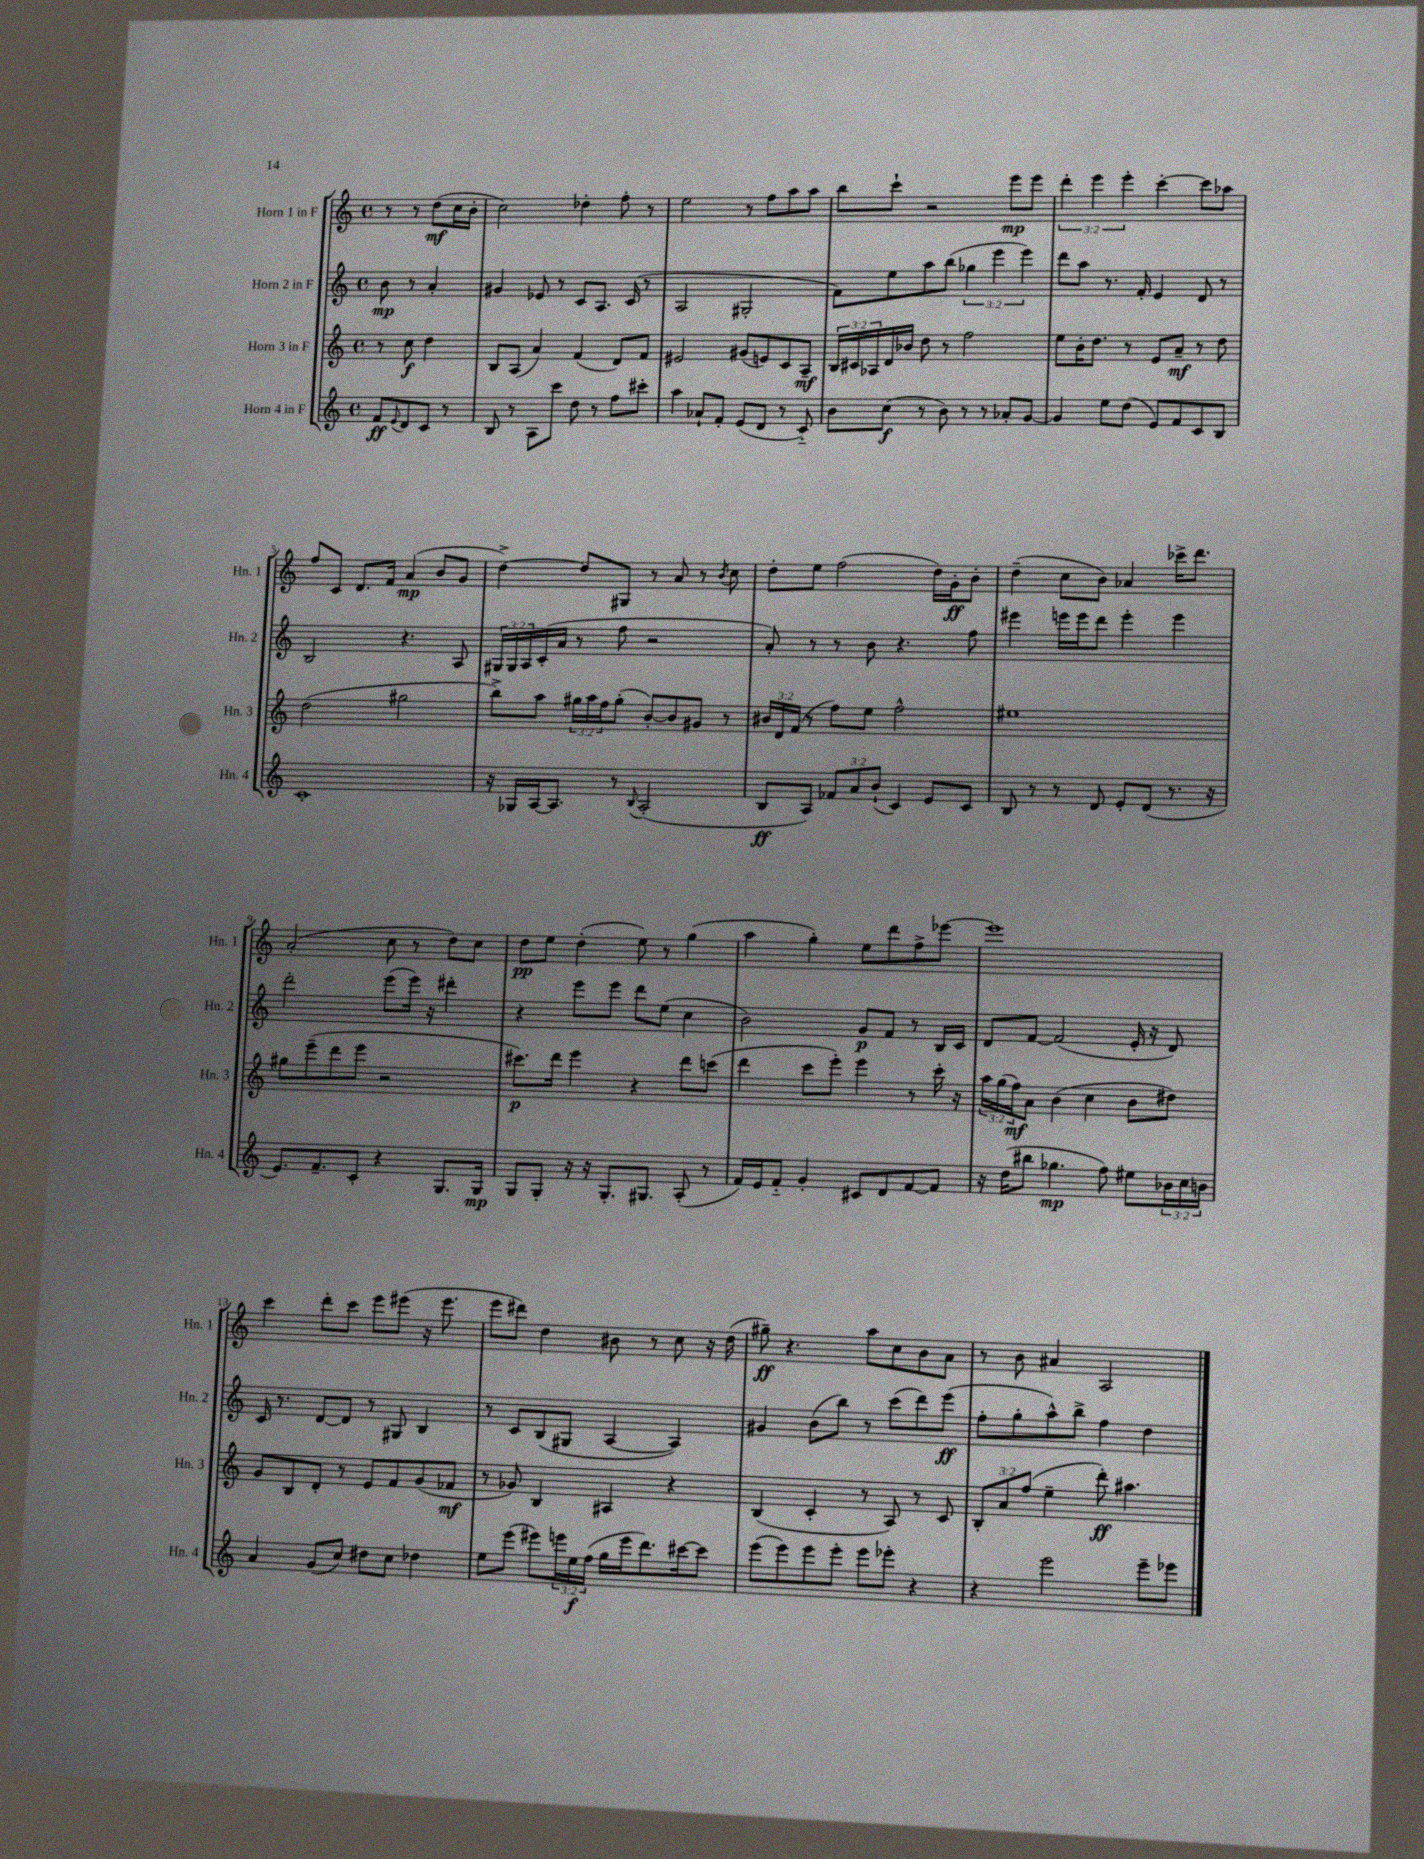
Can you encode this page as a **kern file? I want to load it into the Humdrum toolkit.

**kern	**dynam	**kern	**dynam	**kern	**dynam	**kern	**dynam
*part4	*part4	*part3	*part3	*part2	*part2	*part1	*part1
*staff4	*staff4	*staff3	*staff3	*staff2	*staff2	*staff1	*staff1
*I"Horn 4 in F	*	*I"Horn 3 in F	*	*I"Horn 2 in F	*	*I"Horn 1 in F	*
*I'Hn. 4	*	*I'Hn. 3	*	*I'Hn. 2	*	*I'Hn. 1	*
*clefG2	*	*clefG2	*	*clefG2	*	*clefG2	*
*k[]	*	*k[]	*	*k[]	*	*k[]	*
*M4/4	*	*M4/4	*	*M4/4	*	*M4/4	*
*met(c)	*	*met(c)	*	*met(c)	*	*met(c)	*
=	=	=	=	=	=	=	=
8f/L	ff	8r	.	8b\	mp	8r	.
8qqe/	.	.	.	.	.	.	.
8d/	.	8cc\	f	8r	.	8r	.
8c/J	.	4dd\	.	4a'/	.	(8dd\L	mf
8r	.	.	.	.	.	16cc\L	.
.	.	.	.	.	.	16b'\JJ	.
=1	=1	=1	=1	=1	=1	=1	=1
8B/	.	8B/L	.	4g#X/	.	2cc\)	.
8r	.	(8A/J	.	.	.	.	.
8A\L	.	4a/)	.	8e-X/	.	.	.
8ccc\J	.	.	.	8r	.	.	.
8dd\	.	(4f/	.	8c/L	.	4dd-X'\	.
8r	.	.	.	8.A/J	.	.	.
8ff\L	.	8d/L)	.	.	.	8ff'\	.
.	.	.	.	(16c/	.	.	.
8ccc#X'\J	.	8f/J	.	8r	.	8r	.
=2	=2	=2	=2	=2	=2	=2	=2
4aa\	.	2e#X/	.	2A/	.	2ee\	.
8a-X`/L	.	.	.	.	.	.	.
8f'/J	.	.	.	.	.	.	.
(8e/L	.	(8g#X/L	.	2G#X'/	.	8r	.
8d/J	.	8en/)	.	.	.	8ff\L	.
8r	.	8c/	.	.	.	8aa\	.
8c/)	.	8A~/J	mf	.	.	8aa\J	.
=3	=3	=3	=3	=3	=3	=3	=3
8b\L	.	24B/LL	.	8f\L)	.	8bb\L	.
.	.	24c#X/	.	.	.	.	.
.	.	24A-X/	.	.	.	.	.
(8cc\J	f	16d/	.	8ee\	.	8ccc`\J	.
.	.	16b-X/JJ	.	.	.	.	.
8r	.	8dd\	.	8aa\	.	2r	.
8b\)	.	8r	.	(8bb\J	.	.	.
8r	.	2ff\	.	6gg-X\	.	.	.
8r	.	.	.	.	.	.	.
.	.	.	.	6eee\	.	.	.
8a-X'/L	.	.	.	.	.	8eee\L	mp
.	.	.	.	6eee\)	.	.	.
[8g/J	.	.	.	.	.	8eee\J	.
=4	=4	=4	=4	=4	=4	=4	=4
4g/]	.	8ee\L	.	8ddd\L	.	6ddd'\	.
.	.	16b'\K	.	8aa\J	.	.	.
.	.	.	.	.	.	6eee\	.
.	.	8.dd\J	.	.	.	.	.
8ee\L	.	.	.	8.r	.	.	.
.	.	.	.	.	.	6eee'\	.
(8dd\J	.	8r	.	.	.	.	.
.	.	.	.	16f'/	.	.	.
8e/L)	.	8e/L	.	4e/	.	[4ccc'\	.
8f/	.	8a~/J	mf	.	.	.	.
8c/	.	8r	.	8d/	.	8ccc\L]	.
8B/J	.	8dd\	.	8r	.	8aa-X\J	.
!!LO:LB:g=z
=5	=5	=5	=5	=5	=5	=5	=5
1c'	.	(2dd\	.	2B/	.	8ff/L	.
.	.	.	.	.	.	8c/J	.
.	.	.	.	.	.	8.d/L	.
.	.	.	.	.	.	16f/Jk	.
.	.	2gg#X\	.	4.r	.	(4a/	mp
.	.	.	.	.	.	8b/L	.
.	.	.	.	8A/	.	8g/J	.
=6	=6	=6	=6	=6	=6	=6	=6
16r	.	8bb^\L)	.	24G#X/LL	.	[4dd^\)	.
.	.	.	.	24G#/	.	.	.
16G-X/LL	.	.	.	.	.	.	.
.	.	.	.	24A/	.	.	.
[16A/J	.	8aa\J	.	(16c'/	.	.	.
8.A/J]	.	.	.	16a/JJ	.	.	.
.	.	24gg#X\LL	.	8r	.	8dd/L]	.
.	.	24aa\	.	.	.	.	.
.	.	24ff\J	.	.	.	.	.
8r	.	(8gg#'\J	.	8ff\	.	8G#X/J	.
8qqB/	.	.	.	.	.	.	.
(2A'/	.	[8b'/L)	.	2r	.	8r	.
.	.	8b/]	.	.	.	8a/	.
.	.	8g#X/J	.	.	.	8r	.
.	.	.	.	.	.	8qb/	.
.	.	8r	.	.	.	8cc\	.
=7	=7	=7	=7	=7	=7	=7	=7
8B/L	ff	24b#X/LL	.	8a'/)	.	8dd'\L	.
.	.	24d/	.	.	.	.	.
.	.	(24f/JJ	.	.	.	.	.
8A/J)	.	8r	.	8r	.	8ee\J	.
12f-X/L	.	8ff\L)	.	8r	.	(2ff\	.
12a/	.	.	.	.	.	.	.
.	.	8ee\J	.	8b\	.	.	.
(12b`/J	.	.	.	.	.	.	.
4c/)	.	2ff^^\	.	4.r	.	.	.
8e/L	.	.	.	.	.	16dd\LL)	.
.	.	.	.	.	.	16g'\J	ff
8c/J	.	.	.	8ff\	.	8b'\J	.
=8	=8	=8	=8	=8	=8	=8	=8
8B/	.	1ee#X	.	4eee#X\	.	(4dd~\	.
8r	.	.	.	.	.	.	.
8r	.	.	.	16eeen\LL	.	8cc\L	.
.	.	.	.	16eee\J	.	.	.
8d/	.	.	.	8ddd\J	.	8b\J)	.
8e'/L	.	.	.	4eee'\	.	4a-X/	.
(8d/J	.	.	.	.	.	.	.
8.r	.	.	.	4eee\	.	16ccc-X^\KL	.
.	.	.	.	.	.	8.ddd\J	.
16r	.	.	.	.	.	.	.
!!LO:LB:g=z
=9	=9	=9	=9	=9	=9	=9	=9
8.e/L)	.	8gg#X\L	.	2ddd'\	.	(2a'/	.
.	.	(8eee~\	.	.	.	.	.
8.f~/	.	.	.	.	.	.	.
.	.	8ddd\	.	.	.	.	.
8c'/J	.	8eee\J	.	.	.	.	.
4r	.	2r	.	(8eee\L	.	8cc\	.
.	.	.	.	16eee\Jk)	.	8r	.
.	.	.	.	16r	.	.	.
8.G/L	.	.	.	4ddd#X'\	.	8dd\L)	.
.	.	.	.	.	.	8cc\J	.
16G/Jk	mp	.	.	.	.	.	.
=10	=10	=10	=10	=10	=10	=10	=10
8G/L	.	8.ccc#X\L)	p	4r	.	8dd\L	pp
8G'/J	.	.	.	.	.	8ee\J	.
.	.	16ddd\Jk	.	.	.	.	.
16r	.	4eee\	.	8eee\L	.	(4dd'\	.
16r	.	.	.	.	.	.	.
8.G'/L	.	.	.	8eee\J	.	.	.
.	.	4r	.	8ddd\L	.	8ee\)	.
8.G#X/J	.	.	.	.	.	.	.
.	.	.	.	(8ee\J	.	8r	.
(8A'/	.	8ddd\L	.	4cc\	.	(4gg\	.
8r	.	(8cccn\J	.	.	.	.	.
=11	=11	=11	=11	=11	=11	=11	=11
16f/LL)	.	4ddd\	.	2b\)	.	4aa\	.
16e/J	.	.	.	.	.	.	.
8f/J	.	.	.	.	.	.	.
4g'/	.	8ccc\L	.	.	.	4gg'\)	.
.	.	8eee'\J)	.	.	.	.	.
8c#X/L	.	4eee\	.	8g/L	p	8ee\L	.
8d/	.	.	.	8f/J	.	8ddd\	.
[8f/	.	8r	.	8r	.	8ff^\	.
8f/J]	.	16ccc'\	.	16B/LL	.	[8eee-X\J	.
.	.	16r	.	16c/JJ	.	.	.
=12	=12	=12	=12	=12	=12	=12	=12
16r	.	24aa\LL	.	8d/L	.	1eee-]	.
.	.	(24gg\	.	.	.	.	.
(16dd\KL	.	.	.	.	.	.	.
.	.	24ff\J)	mf	.	.	.	.
8bb#X\J	.	8a\J	.	[8f/J	.	.	.
4.gg-X\	mp	(4b\	.	(2f/]	.	.	.
.	.	4cc\	.	.	.	.	.
8ff\)	.	.	.	.	.	.	.
8ee#X\L	.	8b\L	.	16e'/	.	.	.
.	.	.	.	16r	.	.	.
24b-X\L	.	8dd#X\J)	.	8d/)	.	.	.
24cc\	.	.	.	.	.	.	.
24bn\JJ	.	.	.	.	.	.	.
!!LO:LB:g=z
=13	=13	=13	=13	=13	=13	=13	=13
4a/	.	8g/L	.	16c/	.	4ccc\	.
.	.	.	.	8.r	.	.	.
.	.	8B/	.	.	.	.	.
(8g/L	.	8d'/J	.	[8d/L	.	8ddd'\L	.
8cc/J)	.	8r	.	8d/J]	.	8ccc\J	.
8dd#X\L	.	8e/L	.	8r	.	8eee\L	.
8cc\J	.	8f/	.	8G#X/	.	(8eee#X\J	.
4dd-X\	.	(8g/	.	4B/	.	16r	.
.	.	.	.	.	.	8.eee#\	.
.	.	8f-X/J	mf	.	.	.	.
=14	=14	=14	=14	=14	=14	=14	=14
8ee\L	.	8r	.	8r	.	8eee\L	.
(8eee\J	.	8g-X/)	.	8c/L	.	8ddd#X\J)	.
8eee#X\L)	.	4B/	.	(8B/	.	4dd\	.
24eeen\L	.	.	.	8G#X/J	.	.	.
24ee\	f	.	.	.	.	.	.
(24ff\JJ	.	.	.	.	.	.	.
16gg\LL	.	4A#X/	.	[4A/	.	8b#X\	.
16eee\J	.	.	.	.	.	.	.
8.ddd\)	.	.	.	.	.	8r	.
.	.	4r	.	4A/])	.	8cc\	.
[16ccc#X\k	.	.	.	.	.	.	.
8ccc#\J]	.	.	.	.	.	16r	.
.	.	.	.	.	.	(16dd\	.
=15	=15	=15	=15	=15	=15	=15	=15
(8eee\L	.	(4B/	.	4g#X/	.	8gg#X~\)	ff
8eee\)	.	.	.	.	.	4.r	.
8eee\	.	4c'/	.	(8b\L	.	.	.
8eee'\J	.	.	.	8bb\J)	.	.	.
8eee\L	.	8r	.	8r	.	8aa\L	.
8eee-X'\J	.	8A/)	.	(8ccc\L	.	8cc\	.
4r	.	8r	.	8ddd\)	.	8b\	.
.	.	8c/	.	(8eee\J	ff	8a\J	.
=16	=16	=16	=16	=16	=16	=16	=16
4r	.	12B'/L	.	8ff'\L	.	8r	.
.	.	12a/	.	.	.	.	.
.	.	.	.	8gg'\	.	8b\	.
.	.	(12ff/J	.	.	.	.	.
2eee\	.	4ee~\	.	8aa^^\)	.	4a#X/	.
.	.	.	.	8bb^\J	.	.	.
.	.	8ddd'\)	ff	4ff\	.	2A/	.
.	.	4.aa#X\	.	.	.	.	.
8eee~\L	.	.	.	4dd\	.	.	.
8eee-X\J	.	.	.	.	.	.	.
==	==	==	==	==	==	==	==
*-	*-	*-	*-	*-	*-	*-	*-
